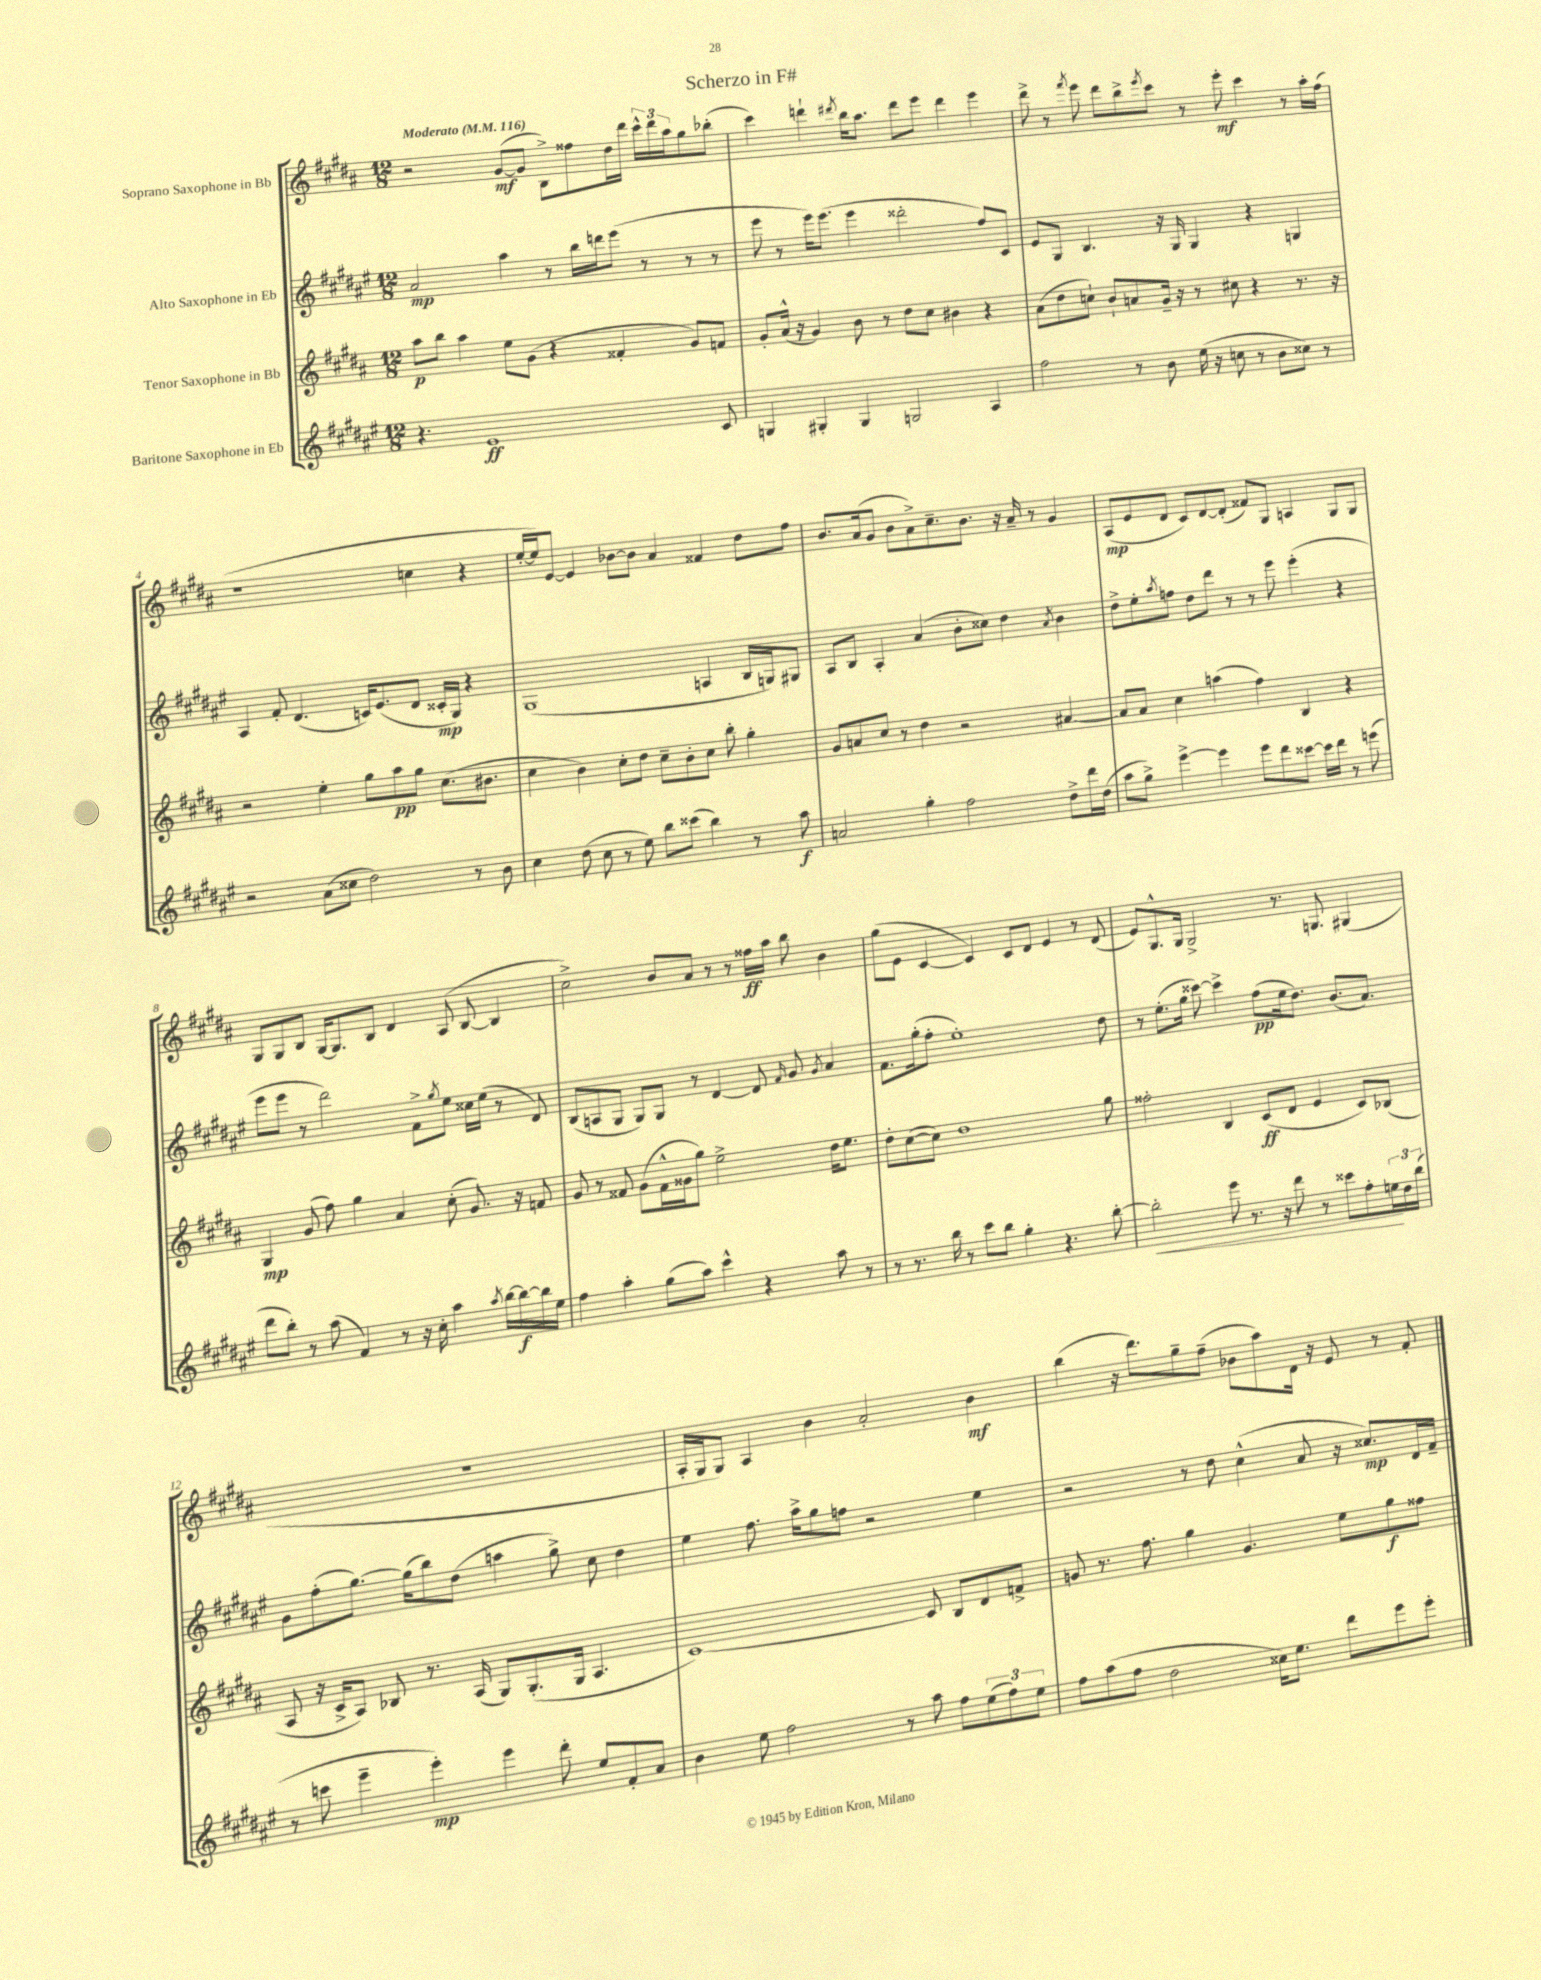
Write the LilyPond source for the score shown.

\header { title = "Scherzo in F#" }
<<
\new StaffGroup <<
\new Staff = "s0" \with { instrumentName = "Soprano Saxophone in Bb" } {
    \clef treble \key b \major \numericTimeSignature \time 12/8 \tempo "Moderato" 4 = 116
    r2 gis'8~\mf( gis'8 b8->) fisis''8 dis''16 dis'''16 \tuplet 3/2 { cis'''16-^ dis'''16 ais''16 } gis''8 bes''8-.( |
    cis'''4) d'''4-! \acciaccatura { dis'''8 } b''16 ais''8. dis'''8 e'''8 dis'''4 e'''4 |
    dis'''8-> r8 \acciaccatura { fis'''8 } e'''8 dis'''8 b''8-> \acciaccatura { e'''8 } cis'''8 r8 e'''8-.\mf cis'''4 r8 ais''16-. fis''16( |
    r1 c''4 r4 |
    e''16~-. e''16) e'8~ e'4 bes'8~ bes'8 ais'4 fisis'4 dis''8 fis''8 |
    b'8. ais'16( gis'8 b'8 ais'8->) cis''8.-- b'8. r16 ais'16-- r8 gis'4 |
    ais8\mp( e'8 dis'8 cis'8) dis'8~ dis'8-.( fisis'8) gis8 a4 gis8 gis8 |
    gis8 gis8 b8 gis16~ gis8. b8 dis'4 ais8( b8~ b4 |
    cis''2->) b'8 ais'8 r8 r8 fisis''16\ff ais''16 b''8 b'4 |
    gis''8( e'8 cis'4~ cis'4) cis'8 dis'8 e'4 r8 dis'8( |
    e'8) gis8.-^ gis16 gis2-> r8. g8. gis4( |
    R1. |
    ais16-. gis16 gis8) ais4 b'4 ais'2-. b'4\mf |
    b''4( r16 dis'''8.) gis''8-- fis''8--( bes'8 ais''8) dis'16 r16 e'8 r8 fis'8-. \bar "|." |
}
\new Staff = "s1" \with { instrumentName = "Alto Saxophone in Eb" } {
    \clef treble \key fis \major \numericTimeSignature \time 12/8
    ais'2\mp ais''4 r8 b''16 d'''16 eis'''8( r8 r8 r8 |
    eis'''8 r8 eis'''16) eis'''8.( eis'''4 disis'''2-. fis''8) cis'8 |
    eis'8 gis8 b4. r16 gis16 gis4 r4 g4 |
    ais4 fis'8-. dis'4.( c'16) eis'8.( dis'8 cisis'16-.\mp gis16) r4 |
    gis1( a4 b16 g16) gis8 |
    ais8 b8 ais4-. ais'4( b'8-. cisis''8) dis''4 \acciaccatura { ais'8 } b'4 |
    dis''8-> eis''8-. \acciaccatura { ais''8 } f''8 dis''8 dis'''8 r8 r8 eis'''8 eis'''4-.( r4 |
    eis'''8 eis'''8 r8 dis'''2) fis'8-> \acciaccatura { gis''8 } eis''8 cisis''16 eis''16( r8 dis'8) |
    b8( a8 gis8 gis8) gis8 r8 dis'4~ dis'8 \grace { fis'16 } gis'8 \acciaccatura { gis'8 } ais'4 |
    fis'8. gis''16-.( fis''8-. eis''1-.) dis''8 |
    r8 eis''8.-.( gis''16 cisis'''8~) cisis'''4-> fis''8\pp( eis''16 dis''8.) b'8.( ais'8.) |
    gis'8 fis''8-.( gis''8.~) gis''16( b''8) dis''8( a''4 gis''8->) cis''8 dis''4 |
    eis''4 fis''8. ais''16-> gis''8 f''8 r2 eis''4 |
    r2 r8 dis''8 cis''4-^( ais'8 r16 cisis''8.\mp) dis'16 fis'16-- \bar "|." |
}
\new Staff = "s2" \with { instrumentName = "Tenor Saxophone in Bb" } {
    \clef treble \key b \major \numericTimeSignature \time 12/8
    ais''8\p b''8 ais''4 e''8 gis'8( r4 fisis'4-. gis'8) f'8 |
    gis'8-. ais'16-^( r16 gis'4) b'8 r8 dis''8 cis''8 bis'4 r4 |
    ais'8( dis''8 c''8-!) b'8-! a'8 gis'16-- r16 r8 cis''8 r4 r8. r16 |
    r2 e''4-. gis''8 ais''8\pp gis''8 cis''8.( bis'8. |
    cis''4 b'4) cis''8-. dis''8 cis''8-- b'8-. cis''8 b''8-. gis''4-. |
    gis'8 a'8 cis''8 r8 dis''4 r2 ais'4~ |
    ais'8 ais'8 cis''4 a''4( fis''4) b4 r4 |
    gis4\mp gis'8( fis''8) gis''4 ais'4 cis''8-.( gis'8.) r16 f'8 |
    gis'8 r8 fisis'8 gis'8( fisis'16-^ gisis'16 gis''8) e''2-> dis''16 e''8. |
    dis''8-. cis''8~( cis''8) dis''1 gis''8 |
    fisis''2-. b4 cis'8\ff( dis'8 e'4 cis'8) bes8( |
    ais8 r16 cis'16-> ais8) bes8 r8. ais16( gis8) gis8.-.( gis16 ais4. |
    cis'1~) cis'8 b8 dis'8 f'8-> |
    g'8 r8. fis''8. gis''4 g'4. e''8 gis''8\f fisis''8 \bar "|." |
}
\new Staff = "s3" \with { instrumentName = "Baritone Saxophone in Eb" } {
    \clef treble \key fis \major \numericTimeSignature \time 12/8
    r4. eis'1\ff cis'8 |
    g4 gis4-. gis4 g2 ais4 |
    fis''2 r8 b'8 eis''16( r16 c''8 r8 b'8 cisis''8) r8 |
    r2 ais'8( cisis''8 dis''2) r8 b'8 |
    cis''4 dis''8( cis''8 r8 eis''8) b''8 cisis'''8( b''4) r8 ais''8\f |
    a'2 gis''4-. fis''2 dis''8-> dis'''16 dis''16( |
    ais''8 gis''8->) eis'''4~-> eis'''4 eis'''8 dis'''8 cisis'''8~ cisis'''16 dis'''16 r8 e'''8( |
    dis'''8 b''8-.) r8 ais''8( fis'4) r8 r16 cis''16-. ais''4 \acciaccatura { ais''8 } b''16~ b''16~\f b''16 eis''16 |
    fis''4 ais''4-. gis''8( ais''8) cis'''4-^ r4 ais''8 r8 |
    r8 r8. b''16 r8 cis'''8 b''8 gis''4-. r4. b''8~-. |
    b''2-.\< eis'''8 r8. r16 dis'''8 r8 cisis'''8 fis''8-. \tuplet 3/2 { e''16\! dis''16 b''16( } |
    r8 c'''8 eis'''4-- eis'''4-.\mp) eis'''4 dis'''8-. eis''8 fis'8-. ais'8 |
    b'4 eis''8 fis''2 r8 ais''8 fis''8 \tuplet 3/2 { eis''8( fis''8) eis''8 } |
    fis''8 ais''8( fis''8 dis''2 cisis''16) eis''8. dis'''8 eis'''8 eis'''8-. \bar "|." |
}
>>
>>
